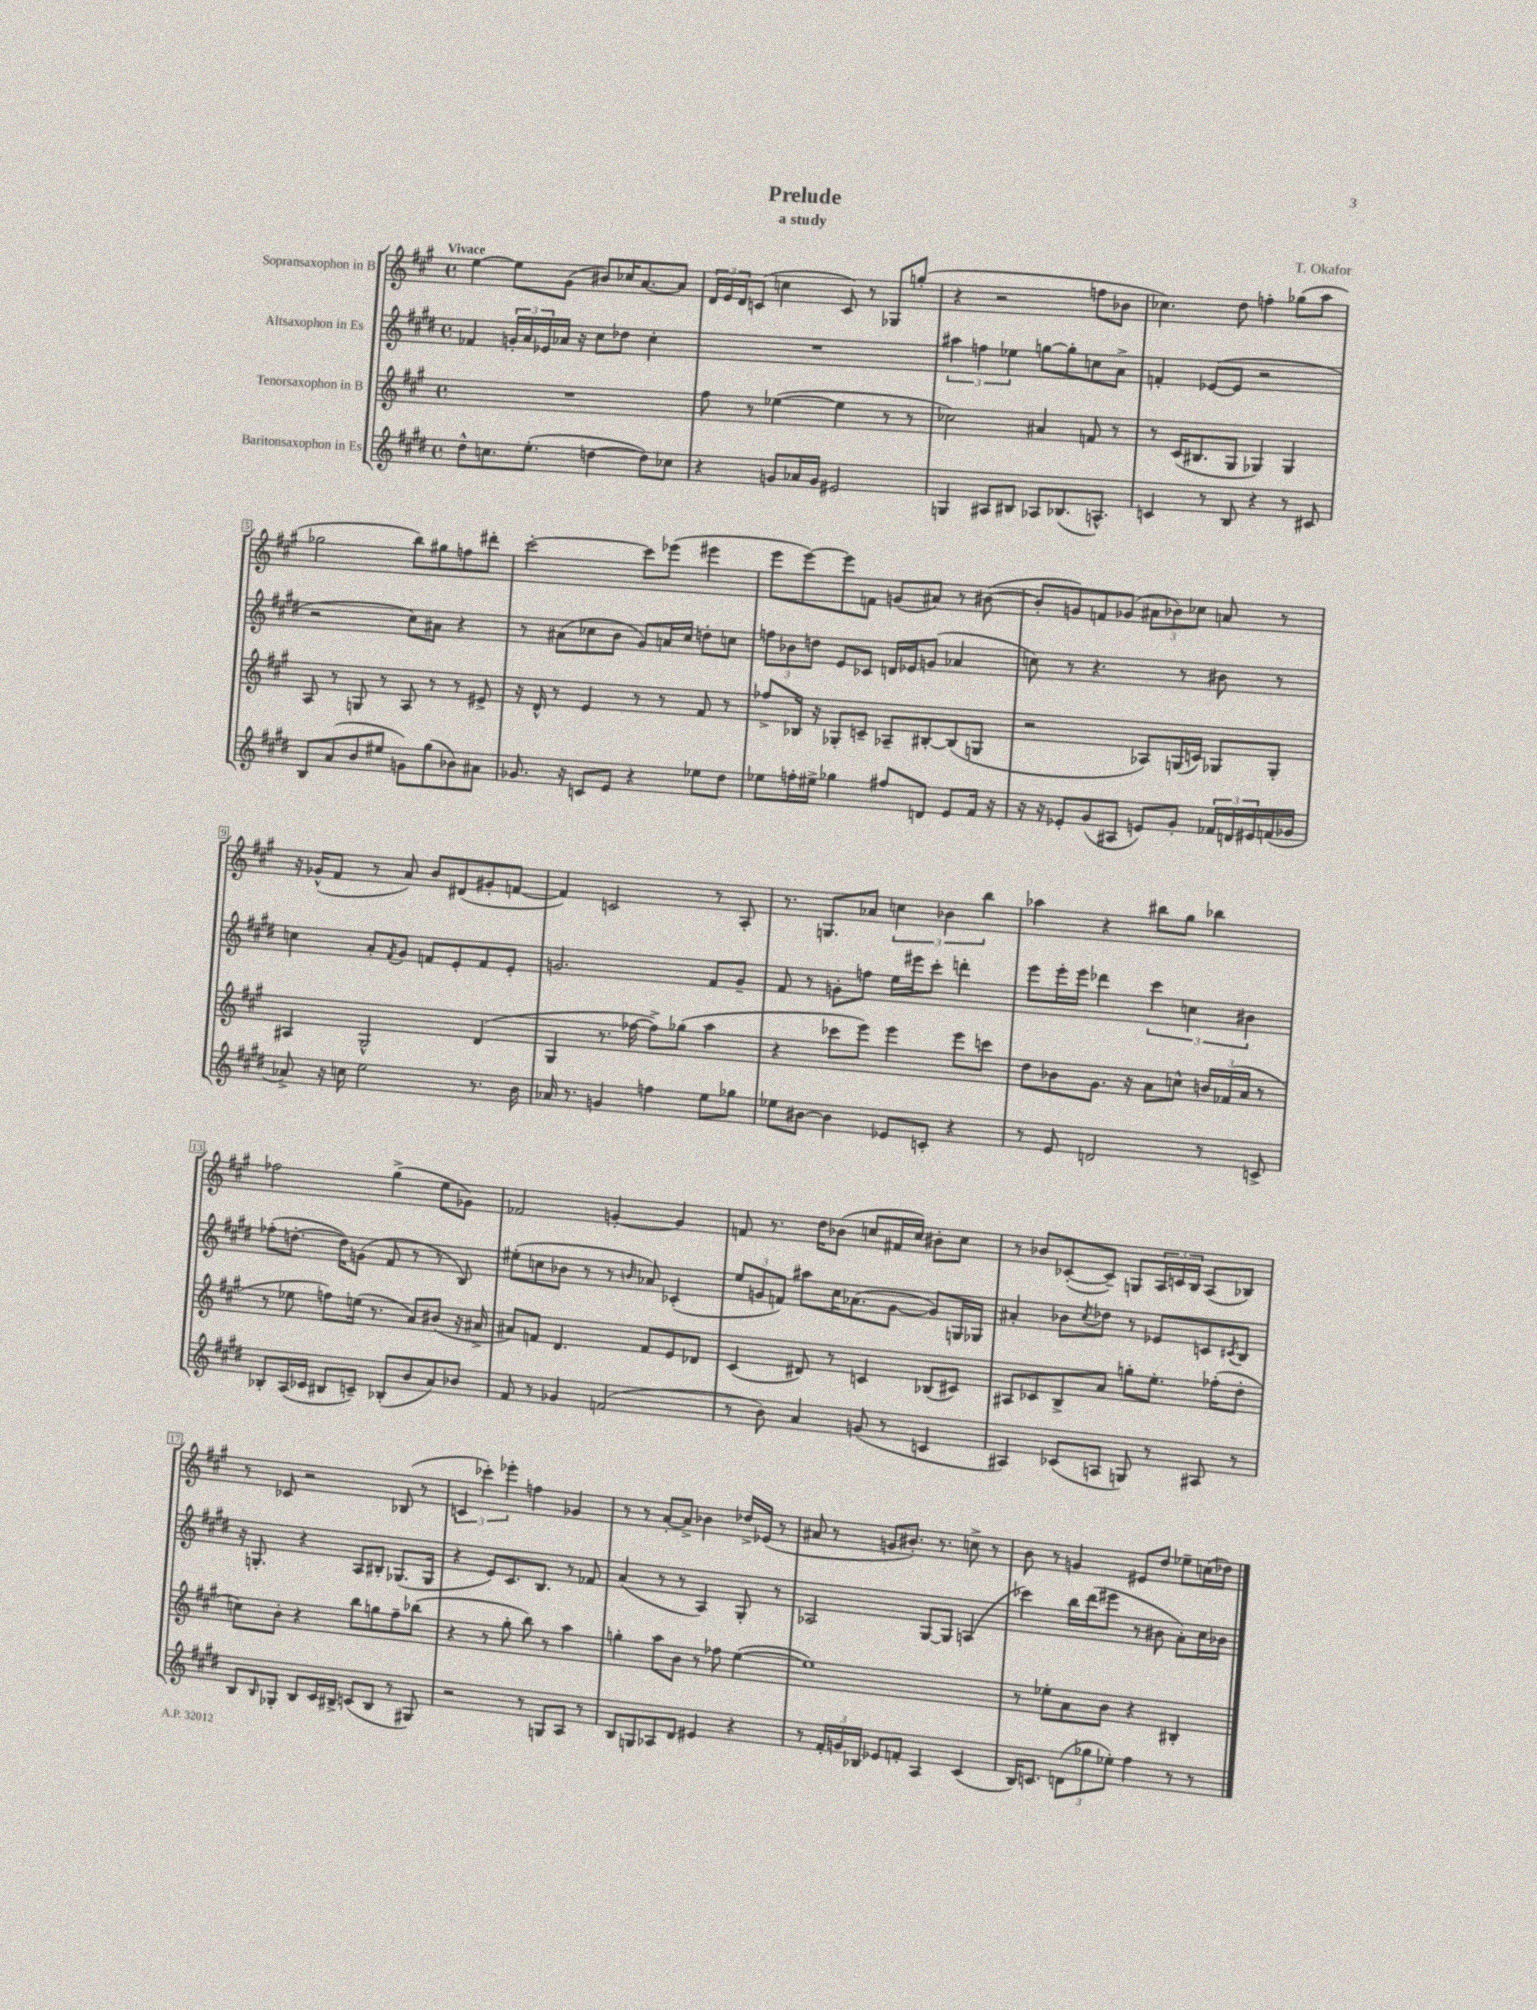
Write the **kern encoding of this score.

**kern	**kern	**kern	**kern
*staff4	*staff3	*staff2	*staff1
*clefG2	*clefG2	*clefG2	*clefG2
*k[f#c#g#d#]	*k[f#c#g#]	*k[f#c#g#d#]	*k[f#c#g#]
*M4/4	*M4/4	*M4/4	*M4/4
*met(c)	*met(c)	*met(c)	*met(c)
8dd#^^\L	1r	4f-/	[4ee\
8.cc\	.	.	.
.	.	24g'/LL	8ee\]L
.	.	24a/	.
(8.ee'\J	.	.	.
.	.	24e-/	.
.	.	16a-/JJ	(8g#\J
.	.	16r	.
[4dd\	.	8cc#\L	8b#/L)
.	.	8dd-\J	16cc-/K
.	.	.	[8.a/
8dd\]L)	.	4cc#'\	.
8cc-\J	.	.	8a/]J
=	=	=	=
4r	8ff#\	1r	24d/LL
.	.	.	24e/
.	.	.	24d/J
.	8r	.	(8c/J
8g/L	([4ee-\	.	4cc\
16a-/L	.	.	.
16g/JJ	.	.	.
2e#/	4ee-\]	.	8c/)
.	.	.	8r
.	8r	.	8G-/L
.	8r	.	(8gg'/J
=	=	=	=
4G/	2cc-\)	6aa#\	4r
.	.	6ff\	.
8A#/L	.	.	2r
.	.	6ee-\	.
8B#/J	.	.	.
8A-/L	4a#/	[8gg\L	.
(8.B-/	.	8gg'\]	.
.	8f/	8cc\	8ff\L
8.A^^/J)	.	.	.
.	8r	8a^\J	8b-\J
=	=	=	=
4c/	8r	4f'/	4.cc-\)
.	(16c#/LK	.	.
.	8.B#/	.	.
8r	.	([8e-/L	.
8B/	8G#/J	8e-/]J	8dd\
4r	4G-/)	2r	4ff'\
8r	4G-/	.	(8gg-\L
8c#/	.	.	8aa\J
=	=	=	=
8B/L	8A/	2r	2gg-\
(8a/	8r	.	.
8b/	8G/	.	.
8ee#/J	8r	.	.
8g\L)	8A/	8cc#\L)	8bb\L)
(8gg#\	8r	8a#\J	8gg#\
8b-\)	8r	4r	8ff\
8a#\J	8e#^/	.	8ddd#'\J
=	=	=	=
8.g-/	16r	8r	[2ccc#'\
.	16d^^/	.	.
.	8r	(8a#\L	.
16r	.	.	.
8c/L	4e/	8cc-\	.
8e/J	.	8b\J	.
4r	8r	8g#/L)	8ccc#\]L
.	8r	16a/L	(8eee-\J
.	.	16cc-/JJ	.
8ee-\L	8f#/	8dd'\L	4eee#\
8dd#\J	8r	8cc\J	.
=	=	=	=
8ee-\L	8ff-^/L	12ff\L	8eee\L
.	.	12b-\	.
16ff'\L	16B-/Jk	.	[8eee\)
.	.	12dd\J	.
16ee#^\JJ	16r	.	.
4gg-\	8G-'/L	8e/L	8eee\]
.	8c~/J	8c-/J	8f\J
8ff#/L	8A-~/L	16d/LL	(8g/L
.	.	16e-/J	.
8d/J	[8B#'/	(8g/J	8a#/J)
8e/L	(8B#/]	4a-/	8r
16f#/Jk	8G/J	.	([8b#\
16r	.	.	.
=	=	=	=
16r	2r	8cc\)	8b#'/]L
16r	.	.	.
8e-'/L	.	8r	8g/)
(8g#/	.	4.r	8f/
8A#/J	.	.	(8g-/J
8e/L)	8A-/L)	.	12a#\L
.	.	.	12b-\)
8g#'/J	(16G/L	8r	.
.	.	.	12cc-\J
.	16c/JJ)	.	.
24f-/LL	8G-/L	8b#\	8a/
24d/	.	.	.
24e#/	.	.	.
(16f/	8G-'/J	8r	8r
16g-/JJ	.	.	.
=	=	=	=
8a-^/)	4A#/	4cc\	16r
.	.	.	(16g-^^/LK
16r	.	.	8f#/J
16cc\	.	.	.
2ee\	2G#^^/	8a'/L	8r
.	.	8qf#/	.
.	.	8g#/J	8a/)
.	.	8f/L	8b/L
.	.	8e'/	(8d#/
8.r	(4d/	8f/	8g#'/
.	.	8e'/J	[8f/J
16b\	.	.	.
=	=	=	=
16a-/	4G#/	2.g/	4f/])
8.r	.	.	.
4g/	8.r	.	2c/
.	[16ff-\	.	.
4ff\	8ff-^\]L)	.	.
.	(8gg-\J	.	.
8ee\L	4aa\	8f#/L	8r
8gg-\J	.	8g~/J	8A'/
=	=	=	=
8ee-\L	4r	8f#/	8.r
[8b#\J	.	8r	.
.	.	.	8.G/L
4b#\]	8ccc-\L	8g'\L	.
.	8eee\J)	8ff\J	8a-/J
8e-/L	4eee\	16ee\LL	6cc\
.	.	16eee#\J	.
8c'/J	.	8ccc#'\J	.
.	.	.	6b-\
4r	8eee\L	4ddd'\	.
.	.	.	6bb\
.	8ccc\J	.	.
=	=	=	=
8r	8dd\L	8eee\L	4aa-\
8e/	8b-\	16eee'\L	.
.	.	16eee\JJ	.
2d/	8.g#\J	4ddd-\	4r
.	16r	.	.
.	8a\L	6ccc#\	8bb#\L
.	8cc^^\J	.	8gg#\J
.	.	6cc\	.
8r	24b/LL	.	4bb-\
.	(24f-/	.	.
.	24a/JJ	6b#\	.
8c^/	8r	.	.
=	=	=	=
8B-'/L	8r	(8ff-'\L	2ff-\
(16A/L	8ee-\	[8.dd'\J	.
16c-/JJ	.	.	.
8B#/L	8ff\L)	.	.
.	.	16dd\]LK)	.
8c~/J)	(16ee\Jk	(8g\J	.
.	8.r	.	.
(8B-'/L	.	8f#/	(4gg#^\
8b/	8a/L)	8r	.
8a/)	(8b#/J	8r	8ee\L
8b-/J	16r	8B/)	8g-\J)
.	16a#^/	.	.
=	=	=	=
8f#/	8a#/L)	(8ee#'\L	2f-/
8r	8f/J	8cc\	.
4g-/	4.d/	8b-\J	.
.	.	8r	.
(2f/	.	8r	[4g'/
.	.	16qqb/	.
.	8f/L	8a-/)	.
.	8e/	(4c-'/	4g/]
.	8d-/J	.	.
=	=	=	=
8r	(4c#/	12ee/L	8f/
.	.	12g/	.
8b\)	.	.	8.r
.	.	12f/J)	.
4a/	8d#/)	8aa#\L	.
.	.	.	16dd\LK
.	8r	16cc#\K	(8b-\J
.	.	(8.a-\	.
(8g/	4c/	.	8cc/L
8r	.	[8g\J	16f#/L
.	.	.	16cc/JJ)
4c/	(8B-/L	8g/]L)	8b#'\L
.	8c#/J)	16G/L	8cc\J
.	.	16G-/JJ	.
=	=	=	=
4A#/)	8A#/L	4a#'/	8r
.	8c-/	.	8b-/L
(8c-/L	8B^/	8b-\L	([8c-'/
.	.	8qcc#/	.
8A/J	8a/J	8dd-\J	8c-~/]J)
8G/)	8gg'\L	8r	8G/L
8r	8.ee'\J	8e-/L	24A/L
.	.	.	24c/
.	.	.	24B/JJ
8A#/	.	8c/	(8A/L
.	(16ff-'\LK	.	.
.	.	8qc#/	.
8r	8dd'\J	8B/J	8B-/J)
=	=	=	=
8B/L	8cc\L)	16r	8r
.	.	8.G'/	.
16qqB/	.	.	.
8G-'/J	8b'\J	.	8c-/
8B/L	4r	4r	2r
16c#/L	.	.	.
16B#^/JJ	.	.	.
(8c/L	8bb\L	8A/L	.
8B#/J	8gg\	8B#'/J	.
8r	8ff#~\	(8.G-/L	(8B-/
8G#/)	(8bb-\J	.	8r
.	.	16G-/Jk	.
=	=	=	=
2r	4r	4r	6c/
.	.	.	6ccc-'\)
.	8r	8e/L)	.
.	.	.	6eee-'\
.	8gg#'\	8.c#/	.
8r	8bb\)	.	4ff\
.	.	8.B/J	.
8G/L	8r	.	.
8A/J	4aa\	8r	4g-/
8r	.	8f-/	.
=	=	=	=
8B/L	4gg'\	(4a/	8r
8G/	.	.	8r
8A-/	8aa\L	8r	[8a'/L
8d#/J	8b\J	8r	8a^/]J
4e#/	8r	4A/)	4b-\
.	8ff-\	.	.
4r	([4ee\	8G#'/	16dd-^/LL
.	.	.	(16e-/JJ
.	.	8r	8r
=	=	=	=
8r	1ee])	2A-/	8a#/
24f#'/LL	.	.	8r
24g/	.	.	.
24B-/JJ	.	.	.
8e-/L	.	.	8g/L
8f'/J	.	.	8.b#'/J)
4A/	.	[8G#/L	.
.	.	.	8.r
.	.	8G#/]J	.
(4c#/	.	(4A/	8cc^\
.	.	.	8r
=	=	=	=
16B/LK)	8r	4ccc-\)	8b\
8.c/J	.	.	.
.	8ee-'\L	.	8r
(12d\L	8a\	16bb\LL	4g/
.	.	(16ddd#\J	.
12gg-\	.	.	.
.	8b\J	8eee#\J	.
12ee-'\J)	.	.	.
4ff#\	4r	8r	8e#/L
.	.	8b#\	8dd/J
8r	4B#'/	8a'\L)	8ee-~\L
8r	.	16cc#\L	(16cc\L
.	.	16b-\JJ	16dd-\JJ)
==	==	==	==
*-	*-	*-	*-
